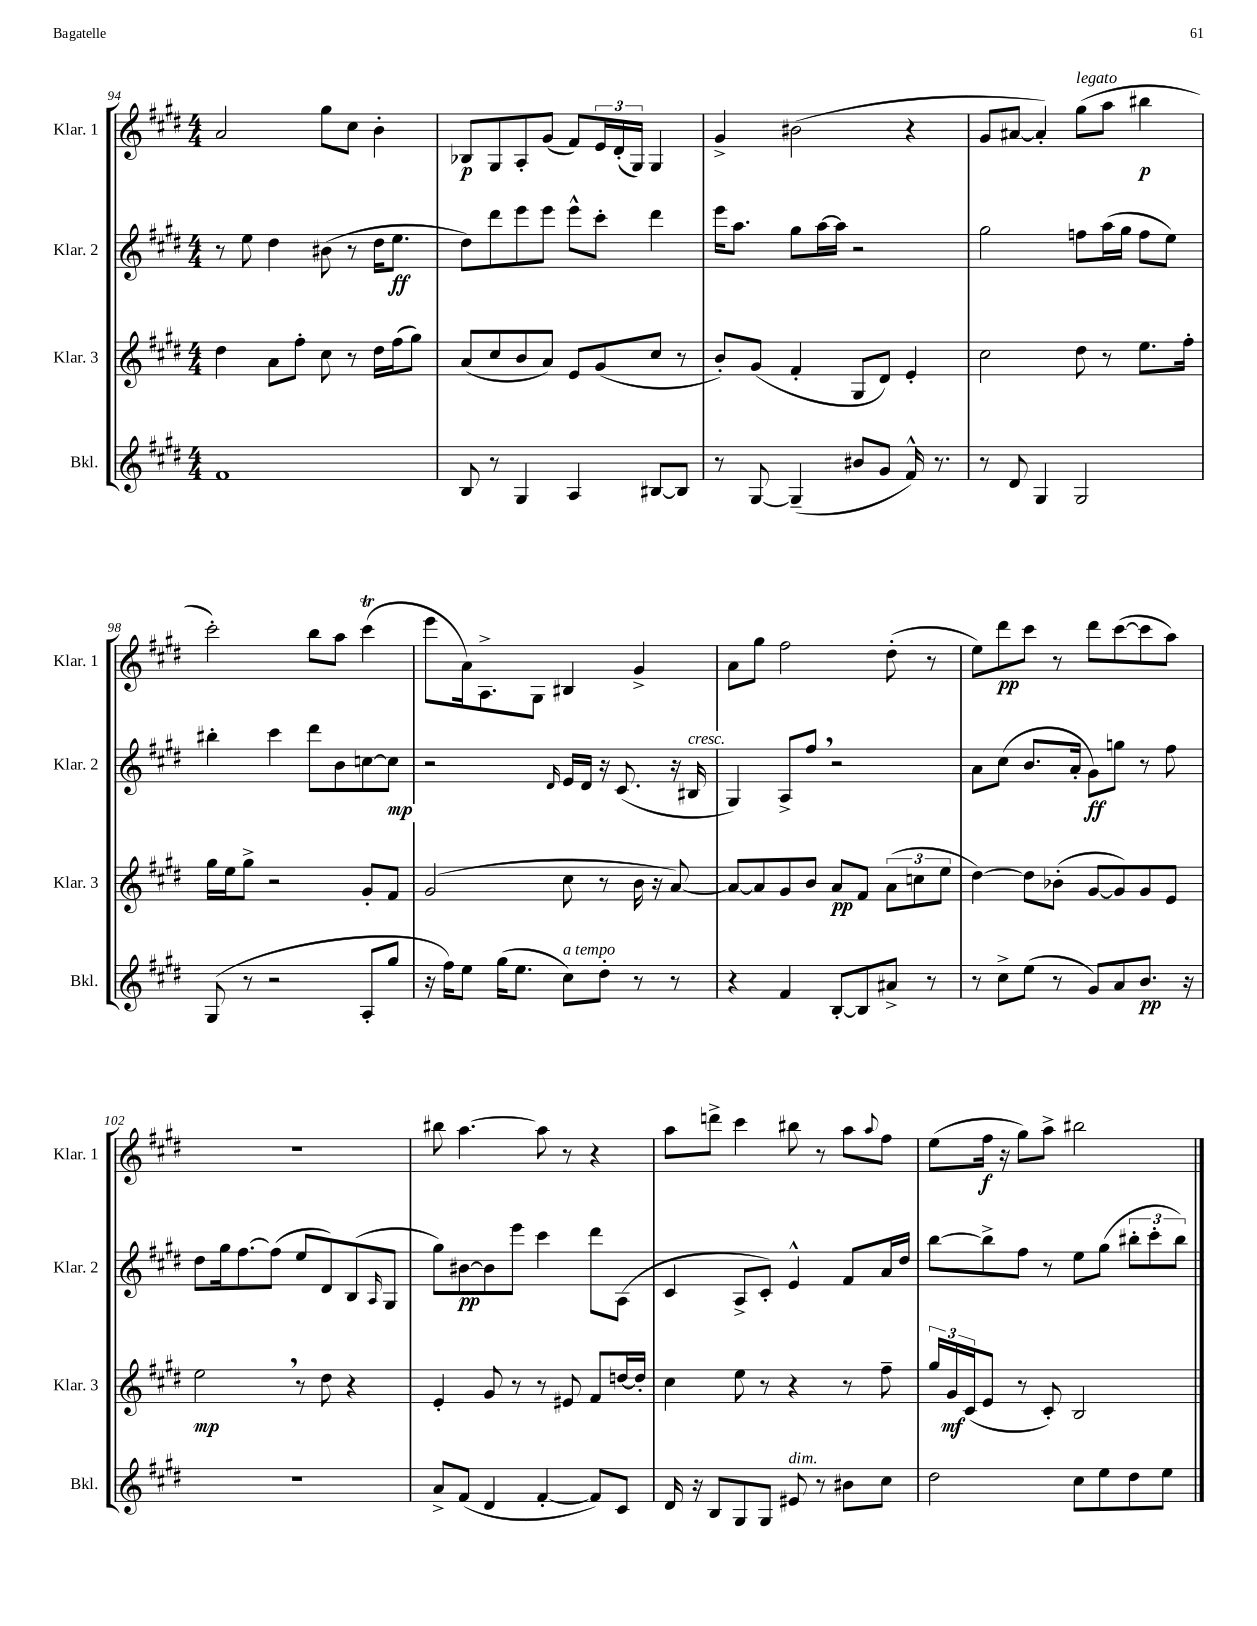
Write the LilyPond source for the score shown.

<<
\new StaffGroup <<
\new Staff = "s0" \with { instrumentName = "Klar. 1" shortInstrumentName = "Klar. 1" } {
    \clef treble \key e \major \numericTimeSignature \time 4/4
    a'2 gis''8 cis''8 b'4-. |
    bes8\p gis8 a8-. gis'8( fis'8) \tuplet 3/2 { e'16 dis'16-.( gis16) } gis4 |
    gis'4-> bis'2( r4 |
    gis'8 ais'8~ ais'4-.) gis''8^\markup { \italic "legato" }( a''8 bis''4\p |
    cis'''2-.) b''8 a''8 cis'''4\trill( |
    e'''8 a'16) a8.-> gis8 bis4 gis'4-> |
    a'8 gis''8 fis''2 dis''8-.( r8 |
    e''8) dis'''8\pp cis'''8 r8 dis'''8 cis'''8~( cis'''8 a''8) |
    R1 |
    bis''8 a''4.~ a''8 r8 r4 |
    a''8 d'''8-> cis'''4 bis''8 r8 a''8 \appoggiatura { a''8 } fis''8 |
    e''8( fis''16\f r16 gis''8) a''8-> bis''2 \bar "|." |
}
\new Staff = "s1" \with { instrumentName = "Klar. 2" shortInstrumentName = "Klar. 2" } {
    \clef treble \key e \major \numericTimeSignature \time 4/4
    r8 e''8 dis''4 bis'8( r8 dis''16 e''8.\ff |
    dis''8) dis'''8 e'''8 e'''8 e'''8-^ cis'''8-. dis'''4 |
    e'''16 a''8. gis''8 a''16~ a''16 r2 |
    gis''2 f''8 a''16( gis''16 f''8 e''8) |
    bis''4-. cis'''4 dis'''8 b'8 c''8~ c''8\mp |
    r2 \grace { dis'16 } e'16 dis'16 r16 cis'8.( r16 bis16^\markup { \italic "cresc." } |
    gis4) a8-> fis''8 \breathe r2 |
    a'8 cis''8( b'8. a'16-. gis'8\ff) g''8 r8 fis''8 |
    dis''8 gis''16 fis''8.~ fis''8( e''8 dis'8) b8( \grace { a16 } gis8 |
    gis''8) bis'8~\pp bis'8 e'''8 cis'''4 dis'''8 a8( |
    cis'4 a8-> cis'8-.) e'4-^ fis'8 a'16 dis''16 |
    b''8~ b''8-> fis''8 r8 e''8 gis''8( \tuplet 3/2 { bis''8-. cis'''8-. bis''8) } \bar "|." |
}
\new Staff = "s2" \with { instrumentName = "Klar. 3" shortInstrumentName = "Klar. 3" } {
    \clef treble \key e \major \numericTimeSignature \time 4/4
    dis''4 a'8 fis''8-. cis''8 r8 dis''16 fis''16( gis''8) |
    a'8( cis''8 b'8 a'8) e'8 gis'8( cis''8 r8 |
    b'8-.) gis'8( fis'4-. gis8 dis'8) e'4-. |
    cis''2 dis''8 r8 e''8. fis''16-. |
    gis''16 e''16 gis''8-> r2 gis'8-. fis'8 |
    gis'2( cis''8 r8 b'16 r16 a'8~) |
    a'8~ a'8 gis'8 b'8 a'8\pp fis'8 \tuplet 3/2 { a'8( c''8 e''8 } |
    dis''4~) dis''8 bes'8-.( gis'8~ gis'8) gis'8 e'8 |
    e''2\mp \breathe r8 dis''8 r4 |
    e'4-. gis'8 r8 r8 eis'8 fis'8 d''16~ d''16-. |
    cis''4 e''8 r8 r4 r8 fis''8-- |
    \tuplet 3/2 { gis''16 gis'16\mf cis'16( } e'8 r8 cis'8-.) b2 \bar "|." |
}
\new Staff = "s3" \with { instrumentName = "Bkl." shortInstrumentName = "Bkl." } {
    \clef treble \key e \major \numericTimeSignature \time 4/4
    fis'1 |
    b8 r8 gis4 a4 bis8~ bis8 |
    r8 gis8~ gis4--( bis'8 gis'8 fis'16-^) r8. |
    r8 dis'8 gis4 gis2 |
    gis8( r8 r2 a8-. gis''8 |
    r16 fis''16) e''8 gis''16( e''8. cis''8^\markup { \italic "a tempo" }) dis''8-. r8 r8 |
    r4 fis'4 b8~-. b8 ais'8-> r8 |
    r8 cis''8-> e''8( r8 gis'8) a'8 b'8.\pp r16 |
    r1 |
    a'8-> fis'8( dis'4 fis'4~-. fis'8) cis'8 |
    dis'16 r16 b8 gis8 gis8 eis'8^\markup { \italic "dim." } r8 bis'8 cis''8 |
    dis''2 cis''8 e''8 dis''8 e''8 \bar "|." |
}
>>
>>
\layout { \context { \Score currentBarNumber = #94 } }
